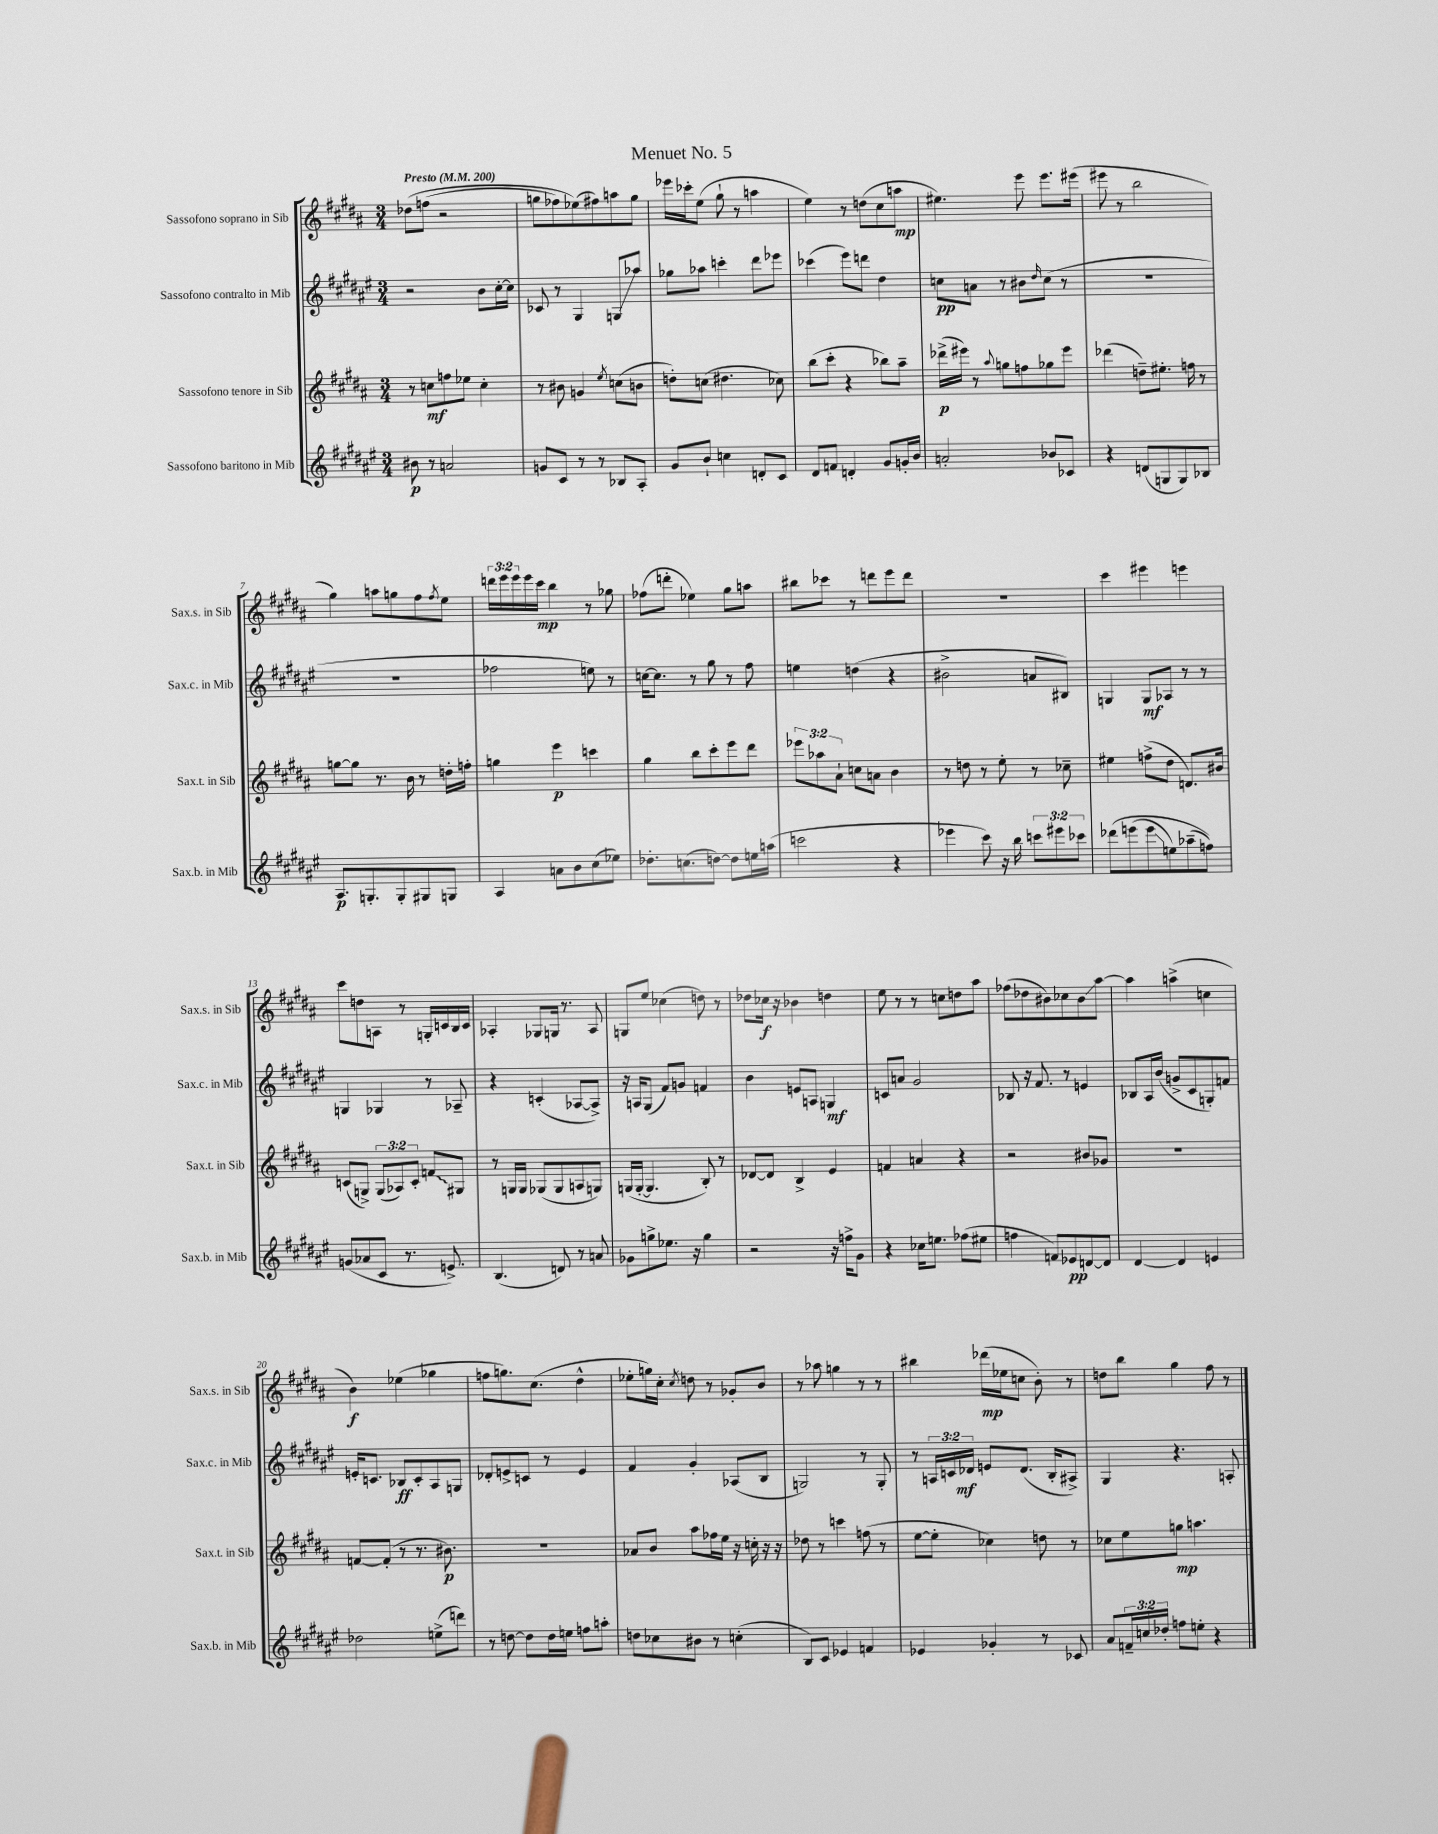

**kern	**kern	**kern	**kern
*staff4	*staff3	*staff2	*staff1
*clefG2	*clefG2	*clefG2	*clefG2
*k[f#c#g#d#a#e#]	*k[f#c#g#d#a#]	*k[f#c#g#d#a#e#]	*k[f#c#g#d#a#]
*M3/4	*M3/4	*M3/4	*M3/4
*MM200	*MM200	*MM200	*MM200
8b#\	8r	2r	&(8dd-\L
8r	8cc\L	.	(8ff\J
2a/	8ff\	.	2r
.	8ee-\J	.	.
.	4cc'\	8b\L	.
.	.	[16cc#'\L	.
.	.	16cc#\]JJ	.
=	=	=	=
8g/L	8r	8c-/	8gg\L
8c#/J	8b#\	8r	8ff-\)
8r	4g/	4G#/	(8ee-\&)
8r	.	.	8ff#\)
.	8qee/	.	.
8B-/L	(8cc\L	8G/L	8aa\
8A#'/J	8b\J	8aa-/J	8gg\J
=	=	=	=
8g#/L	8dd'\L)	8gg-\L	16eee-\LL
.	.	.	16ccc-'\J
8b`/J	(8cc\J	8aa-\J	(8ee\J
4cc\	4.dd#\	4ccc'\	8gg#`\
.	.	.	8r
8d'/L	.	8ddd#\L	4aa\
8c#/J	8cc-\)	8eee-\J	.
=	=	=	=
8d#/L	(8bb\L	(4ccc-\	4ee\)
8f/J	8ccc#'\J	.	.
4d'/	4r	8eee#\L)	8r
.	.	8ddd\J	(8dd\L
8g#/L	8bb-\L)	4dd#\	8cc#\
16g'/L	8aa#~\J	.	8aa\J
16b/JJ	.	.	.
=	=	=	=
2a'/	(16ddd-^\LL	8cc\L	4.ee#\)
.	16eee#\JJ)	.	.
.	8r	8a\J	.
.	8qqaa#/	.	.
.	8gg\L	8r	.
.	8ff\	8b#\L	8eee\
.	.	16qqdd#/	.
8b-/L	8gg-\	(8cc\J	8.eee\L
8c-/J	8eee#\J	8r	.
.	.	.	(16eee#\Jk
=	=	=	=
4r	(4ddd-\	2.r	8eee#\
.	.	.	8r
(8d/L	8dd~\L)	.	2bb\
8G/	8.ee#'\J	.	.
8G/)	.	.	.
.	16ff\	.	.
8B-/J	8r	.	.
=	=	=	=
8.A#/L	[8gg\L	2.r	4gg#\)
.	8gg\]J	.	.
8.G'/	.	.	.
.	8.r	.	8aa\L
8G'/	.	.	8gg\
.	16b\	.	.
8G#/	8r	.	8ff#\
.	.	.	8qff#/
8G/J	16dd'\LL	.	8ee\J
.	16ff'\JJ	.	.
=	=	=	=
4A#/	4gg\	2ff-\	24ddd\LL
.	.	.	24eee\
.	.	.	24eee\
.	.	.	16eee\
.	.	.	16ccc#\JJ
8a\L	4eee\	.	4bb\
8b\	.	.	.
(8cc#\	4ccc\	8ee\)	8r
8ee-\J)	.	8r	8gg-\
=	=	=	=
8.dd-'\L	4gg#\	[16cc\LK	(8ff-\L
.	.	8.cc\]J	.
.	.	.	8ddd'\J
(8.cc\	.	.	.
.	8bb\L	8r	4ee-\)
[8dd\J)	8ccc#'\	8gg#\	.
8dd\]L	8eee\	8r	8gg#\L
16ee\L	8ddd#\J	8ff#\	8aa\J
(16aa\JJ	.	.	.
=	=	=	=
2ccc\	12eee-\L	4ee\	8bb#\L
.	12aa-\	.	.
.	.	.	8ccc-\J
.	12a#`\J	.	.
.	8cc\L	(4dd\	8r
.	8a\J	.	8ddd\L
4r	4b\	4r	8eee\
.	.	.	8ddd\J
=	=	=	=
4eee-\	8r	2b#^\	2.r
.	8dd\	.	.
8ccc#\)	8r	.	.
16r	8ee'\	.	.
16bb\	.	.	.
12ccc\L	8r	8a/L	.
12eee#\	.	.	.
.	8cc-~\	8B#/J)	.
12ccc-\J	.	.	.
=	=	=	=
&(8ddd-\L	4ee#\	4G/	4ccc#\
(8eee\	.	.	.
8eee\	(8ff^\L	8G/L	4eee#\
8ee\)	8dd#\J	8A-/J	.
(8aa-~\	8.d/L)	8r	4eee\
8ff\J)&)	.	8r	.
.	16b#/Jk	.	.
=	=	=	=
(8g/L	(8c/L	4G/	8ccc#\L
8a-/	8G^/J)	.	8dd\
8c#/J	(12G/L	4G-/	8A\J
.	12A-/)	.	.
8.r	.	.	8r
.	12c'/J	.	.
.	8f/L	8r	16G'/LL
8.e^/)	.	.	16c/
.	8G#/J	8A-~/	16B/
.	.	.	16c/JJ
=	=	=	=
(4.B/	8r	4r	4A-'/
.	16G/LL	.	.
.	16G/JJ	.	.
.	(8G-/L	(4c'/	8G-/L
8d/)	8G-/	.	16G/Jk
.	.	.	8.r
8r	8A/	[8A-/L	.
8a/	8G/J)	8A-^/]J)	8A-/
=	=	=	=
8g-\L	(16G/LL	16r	8G/L
.	[16G'/JJ	16A/LK	.
8gg^\	4.G/]	(8G#/J	8ee/J
8.ee-\J	.	8f#/L)	(4cc-\
.	.	8g/J	.
16r	.	.	.
4gg\	8B'/)	4f/	8dd\)
.	8r	.	8r
=	=	=	=
2r	[8d-/L	4b\	8dd-\L
.	8d-/]J	.	16cc-\Jk
.	.	.	16r
.	4B^/	8e/L	4b-\
.	.	8A/J	.
16r	4e/	4G/	4dd\
16ff^\LK	.	.	.
8g#\J	.	.	.
=	=	=	=
4r	4f/	8c/L	8ee\
.	.	8a/J	8r
16cc-\LK	4a/	2g#/	8r
8.ee\J	.	.	.
.	.	.	8cc\L
(8ff-\L	4r	.	8dd\
8ee#\J	.	.	8aa#\J
=	=	=	=
4ff\	2r	8B-/	(8ff-\L
.	.	16r	8dd-\
.	.	8.f#/	.
8f/L)	.	.	8b#\)
8e-/	.	8r	8cc-\
[8d/	8b#/L	4e/	8b#\
8d/]J	8g-/J	.	[8aa#\J
=	=	=	=
[4d#/	2.r	8B-/L	4aa#\]
.	.	16A#/L	.
.	.	(16b/JJ	.
4d#/]	.	8g^/L	(4aa^\
.	.	8c#/	.
4e/	.	8G'/)	4cc\
.	.	8f/J	.
=	=	=	=
2dd-\	[8f/L	16e'/LK	4b\)
.	.	8.c/J	.
.	(8f'/]J	.	.
.	8r	8B-/L	(4ee-\
.	8.r	8c'/	.
(8ee^\L	.	8A#/	4gg-\
.	8.b#\)	.	.
8ddd\J)	.	8G/J	.
=	=	=	=
8r	2.r	8d-'/L	8ff\L
[8dd\	.	8e^/	8.gg\)
8dd\]L	.	8c/J	.
.	.	.	(8.cc#\J
16dd\L	.	8r	.
16ee\JJ	.	.	.
8ff\L	.	4e/	4dd#^^\
8aa'\J	.	.	.
=	=	=	=
8dd\L	8a-/L	4f#/	8ee-'\L
8cc-\	8b/J	.	16gg\L)
.	.	.	16cc#'\JJ
.	.	.	8qcc#/
8b#\J	8aa#\L	4g#'/	8dd\
8r	16ff-\L	.	8r
.	16ee\JJ	.	.
(4cc'\	16r	(8A-/L	8g-'/L
.	16cc'\	.	.
.	16r	8B/J	8b/J
.	16r	.	.
=	=	=	=
8B/L)	8dd-\	2G/)	8r
8c#/J	8r	.	8aa-\
4e-/	4ccc\	.	4gg\
4f/	(8ff\	8r	8r
.	8r	8G'/	8r
=	=	=	=
4e-/	[8ee\L	8r	4bb#\
.	8ee'\]J	24A/LL	.
.	.	24c/	.
.	.	24d-/JJ	.
4g-'/	4cc-\)	8e/L	(16ddd-\LL
.	.	.	16ee-\J
.	.	(8.d-/J	8cc\J
8r	8dd\	.	8b'\)
.	.	16B'/LK	.
8c-/	8r	8A#^/J)	8r
=	=	=	=
8a#/L	8cc-\L	4G#/	8dd\L
24f~/L	8ee\	.	8bb\J
24cc/	.	.	.
24dd-'/JJ	.	.	.
8ff\L	8gg\J	4.r	4gg#\
8ee'\J	4.aa\	.	.
4r	.	.	8ff#\
.	.	8A'/	8r
==	==	==	==
*-	*-	*-	*-
